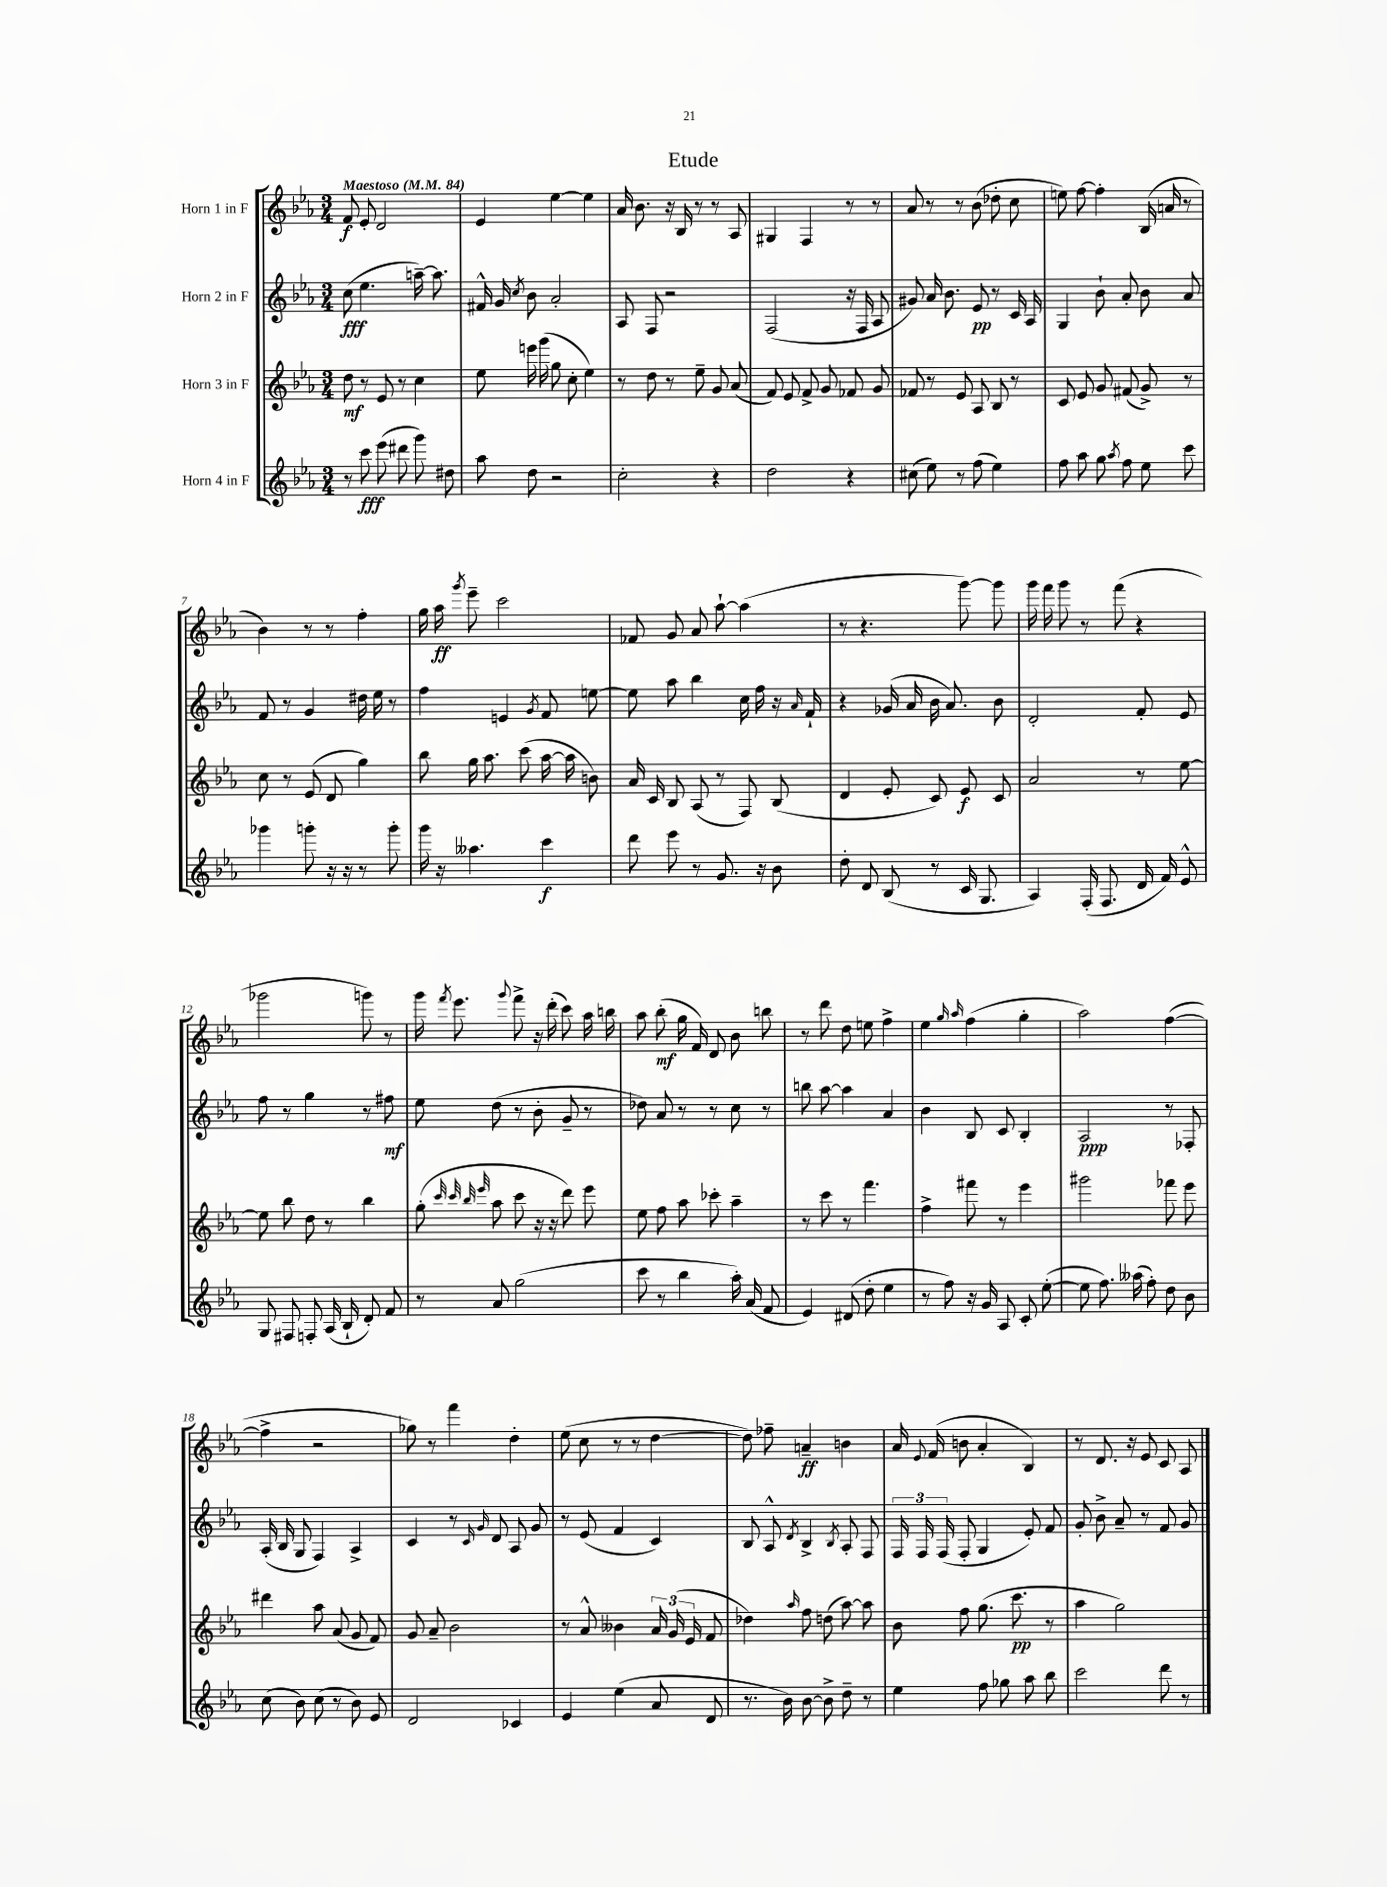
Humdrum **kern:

**kern	**kern	**kern	**kern
*staff4	*staff3	*staff2	*staff1
*clefG2	*clefG2	*clefG2	*clefG2
*k[b-e-a-]	*k[b-e-a-]	*k[b-e-a-]	*k[b-e-a-]
*M3/4	*M3/4	*M3/4	*M3/4
*MM84	*MM84	*MM84	*MM84
8r	8dd	(8cc	8f
8ccc	8r	4.ee-	8e-'
(8eee-	8e-	.	2d
8ddd#	8r	.	.
8ggg)	4cc	[16aa~)	.
.	.	8.aa]	.
8dd#	.	.	.
=	=	=	=
8aa-	8ee-	16f#^^	4e-
.	.	16g	.
.	.	8qcc	.
8dd	16eee	8b-	.
.	(16ggg	.	.
2r	8gg	2a-'	[4ee-
.	8cc'	.	.
.	4ee-)	.	4ee-]
=	=	=	=
2cc'	8r	8A-	16a-
.	.	.	8.b-
.	8dd	8F	.
.	8r	2r	16r
.	.	.	16B-
.	8ee-~	.	8r
4r	8g	.	8r
.	(8a-	.	8A-
=	=	=	=
2dd	8f)	(2F	4G#
.	8e-	.	.
.	8f^	.	4F
.	8g	.	.
4r	8f-	16r	8r
.	.	16F	.
.	8g	8A-	8r
=	=	=	=
(8cc#	8f-	8g#)	8a-
8ee-)	8r	16a-	8r
.	.	8.b-	.
8r	8e-	.	8r
(8ff	8A-	8e-	(8b-
4ee-)	8B-	8r	8dd-'
.	8r	16c	8cc
.	.	16A-	.
=	=	=	=
8ff	8c	4G	8ee)
8aa-	8e-	.	[8ff
8gg	8g	8b-`	4ff']
8qaa-	.	.	.
8ff	(8f#	8a-'	.
8ee-	8g^)	8b-	(16B-
.	.	.	16a
8ccc	8r	8a-	8r
=	=	=	=
4ggg-	8cc	8f	4b-)
.	8r	8r	.
8ggg'	(8e-	4g	8r
16r	8d	.	8r
16r	.	.	.
8r	4gg)	16dd#	4ff'
.	.	16ee-	.
8ggg'	.	8r	.
=	=	=	=
16ggg	8bb-	4ff	16gg
16r	.	.	16aa-
.	.	.	8qggg
4.aa--	16gg	.	8eee-~
.	8.aa-	.	.
.	.	4e	2ccc
.	(8ccc	.	.
.	.	8qg	.
4ccc	[16aa-	8f	.
.	16aa-]	.	.
.	8b)	[8ee	.
=	=	=	=
8ddd	16a-	8ee]	8f-
.	16c	.	.
8eee-	8B-	8aa-	8g
8r	(8A-	4bb-	8a-
8.g	8r	.	[8aa-`
.	8F)	16cc	(4aa-]
16r	.	16ff	.
8b-	(8B-	16r	.
.	.	16qqa-	.
.	.	16f`	.
=	=	=	=
8dd'	4d	4r	8r
8d	.	.	4.r
(8B-	8e-'	(16g-	.
.	.	16a-	.
8r	8c)	16b-	.
.	.	8.a-)	.
16c	8e-	.	[8ggg)
8.G	.	.	.
.	8c	8b-	8ggg]
=	=	=	=
4A-)	2a-	2d'	16ggg
.	.	.	16fff
.	.	.	8ggg
(16F'	.	.	8r
8.F	.	.	.
.	.	.	(8fff
16d	8r	8f'	4r
16f)	.	.	.
8e-^^	[8ee-	8e-	.
=	=	=	=
8G	8ee-]	8ff	2ggg-
8F#	8bb-	8r	.
8F'	8dd	4gg	.
(16A-	8r	.	.
16B-`	.	.	.
8d')	4bb-	8r	8ggg)
8f	.	8ff#	8r
=	=	=	=
8r	(8gg'	8ee-	16ggg
.	.	.	8qfff
.	.	.	8.eee-
.	32qqccc	.	.
.	32qqccc	.	.
.	32qqbb-	.	.
.	32qqeee-	.	.
8a-	8aa-	(8dd	.
.	.	.	8qqggg
(2gg	8ccc	8r	8fff^
.	16r	8b-'	16r
.	16r	.	(16ddd'
.	8ddd)	8g~	8ccc)
.	8eee-	8r	16aa-
.	.	.	16bb
=	=	=	=
8ccc	8ee-	8dd-)	8aa-
8r	8ff	8a-	(8bb-'
4bb-	8aa-	8r	16gg
.	.	.	16f)
.	8ccc-'	8r	8d
16aa-')	4aa-~	8cc	8b-
(16a-	.	.	.
8f	.	8r	8bb
=	=	=	=
4e-)	8r	8bb	8r
.	8ccc	[8aa-	8ddd
(8d#	8r	4aa-]	8dd
8dd'	4.fff	.	8ee
4ee-	.	4a-	4ff^
=	=	=	=
8r	4ff^	4b-	4ee-
8ff)	.	.	.
.	.	.	16qqgg
.	.	.	16qqaa-
16r	8fff#	8B-	(4ff
16g	.	.	.
8A-	8r	8c	.
8c'	4eee-	4B-'	4gg'
([8ee-'	.	.	.
=	=	=	=
8ee-]	2ggg#	2A-	2aa-)
8.ff)	.	.	.
(16aa--	.	.	.
8ff')	.	.	.
8dd	8fff-	8r	([4ff
8b-	8eee-	8F-'	.
=	=	=	=
(8cc	4ddd#	(16A-'	4ff^]
.	.	16B-	.
8b-)	.	8G	.
(8cc	8aa-	4F)	2r
8r	(8a-	.	.
8b-)	8g	4A-^	.
8e-	8f)	.	.
=	=	=	=
2d	8g	4c	8gg-)
.	8a-~	.	8r
.	2b-	8r	4fff
.	.	16qqc	.
.	.	16qqg	.
.	.	8d	.
4c-	.	8A-	4dd'
.	.	8g	.
=	=	=	=
4e-	8r	8r	(8ee-
.	8a-^^	(8e-	8cc
(4ee-	4b--	4f	8r
.	.	.	8r
8a-	24a-	4c)	[4dd
.	(24g	.	.
.	24e-	.	.
8d	8f	.	.
=	=	=	=
8.r	4dd-)	8B-	8dd])
.	.	8A-^^	8ff-~
16b-)	.	.	.
.	16qqaa-	8qd	.
[8b-	8ff	4B-^	4a~
8b-^]	(8dd	.	.
.	.	8qB-	.
8dd~	[8aa-)	8A-'	4b
8r	8aa-]	8F	.
=	=	=	=
4ee-	8b-	24F	16a-
.	.	24F	.
.	.	.	8qqe-
.	.	.	(16f
.	.	(24F	.
.	8ff	8F'	8b
8ff	(8.gg	4G	4a-'
8gg-	.	.	.
.	8.ccc	.	.
8aa-	.	8e-')	4B-)
8bb-	8r	8f	.
=	=	=	=
2ccc	4aa-	8g'	8r
.	.	8b-^	8.d
.	2gg)	8a-~	.
.	.	.	16r
.	.	8r	8e-
8ddd	.	8f	8c
8r	.	8g	8A-
==	==	==	==
*-	*-	*-	*-
